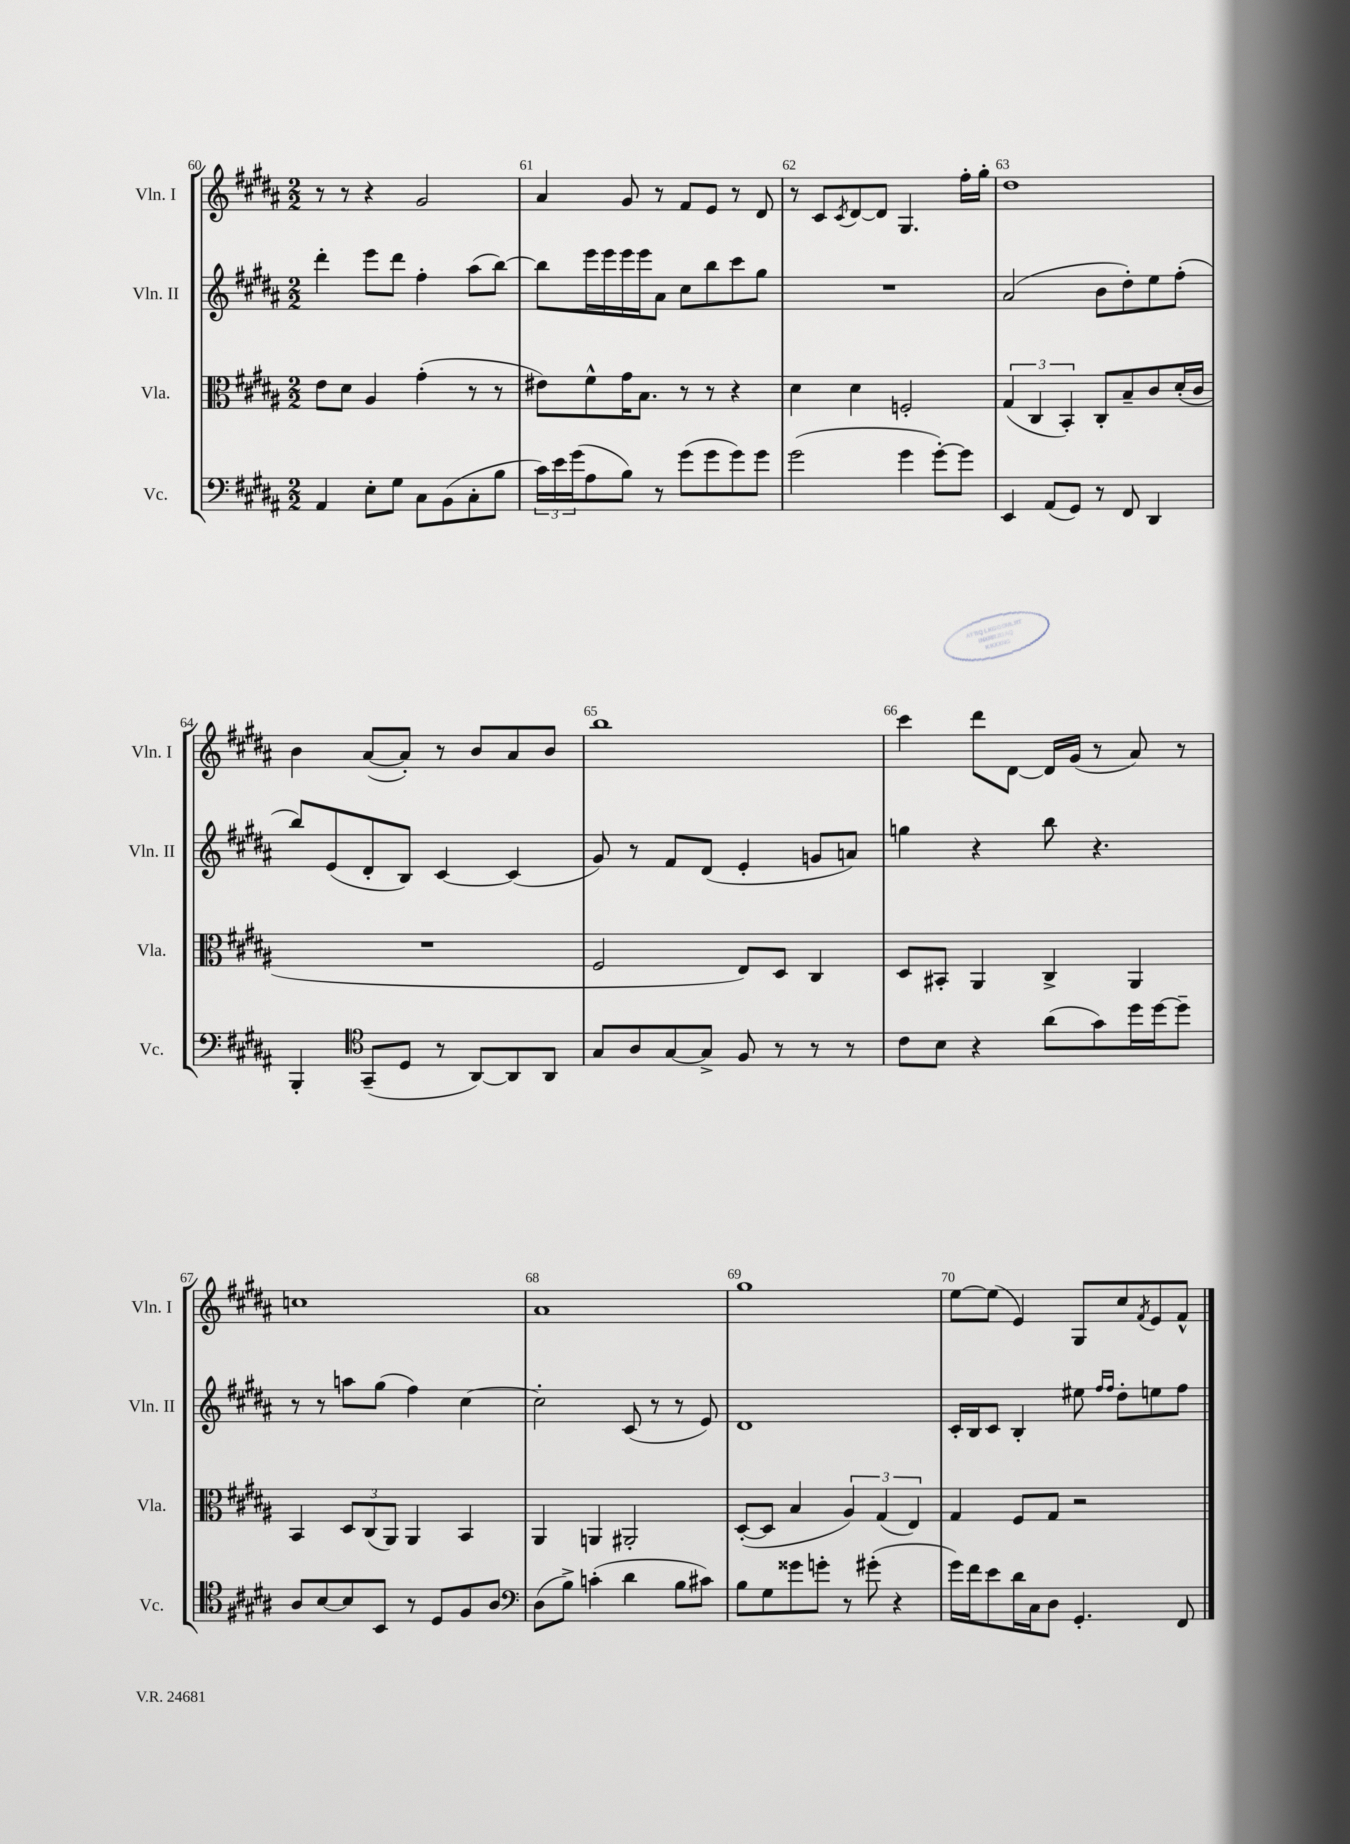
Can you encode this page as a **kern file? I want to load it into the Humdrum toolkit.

**kern	**kern	**kern	**kern
*staff4	*staff3	*staff2	*staff1
*clefF4	*clefC3	*clefG2	*clefG2
*k[f#c#g#d#a#]	*k[f#c#g#d#a#]	*k[f#c#g#d#a#]	*k[f#c#g#d#a#]
*M2/2	*M2/2	*M2/2	*M2/2
4AA#	8e	4ddd#'	8r
.	8d#	.	8r
8E'	4A#	8eee	4r
8G#	.	8ddd#	.
8C#	(4g#'	4ff#'	2g#
(8BB	.	.	.
8C#'	8r	(8aa#	.
8B	8r	[8bb)	.
=	=	=	=
24c#)	8e#)	8bb]	4a#
24e	.	.	.
(24g#	.	.	.
8A#	8f#^^	16eee	.
.	.	16eee	.
8B)	16g#	16eee	8g#
.	8.B	16eee	.
8r	.	8a#	8r
(8g#	8r	8cc#	8f#
8g#	8r	8bb	8e
8g#)	4r	8ccc#	8r
8g#	.	8gg#	8d#
=	=	=	=
(2g#	4d#	1r	8r
.	.	.	8c#
.	.	.	8qc#
.	4d#	.	[8d#
.	.	.	8d#]
4g#	2F'	.	4.G#
[8g#')	.	.	.
8g#]	.	.	16ff#'
.	.	.	16gg#'
=	=	=	=
4EE	(6G#	(2a#	1dd#
.	6C#	.	.
(8AA#	.	.	.
.	6BB')	.	.
8GG#)	.	.	.
8r	8C#'	8b	.
8FF#	8B~	8dd#')	.
4DD#	8c#	8ee	.
.	(16d#'	(8ff#'	.
.	16c#	.	.
=	=	=	=
4BBB'	1r	8bb)	4b
.	.	(8e	.
*clefC4	*	*	*
(8GG#~	.	8d#'	([8a#
8D#	.	8B)	8a#'])
8r	.	[4c#	8r
[8AA#)	.	.	8b
8AA#]	.	(4c#]	8a#
8AA#	.	.	8b
=	=	=	=
8G#	2F#	8g#)	1bb
8A#	.	8r	.
[8G#	.	8f#	.
8G#^]	.	(8d#	.
8F#	8E)	4e'	.
8r	8D#	.	.
8r	4C#	8g	.
8r	.	8a)	.
=	=	=	=
8c#	8D#	4gg	4ccc#
8B	8BB#'	.	.
4r	4AA#	4r	8ddd#
.	.	.	[8d#
(8a#	4C#^	8bb	16d#]
.	.	.	(16g#
8g#)	.	4.r	8r
16dd#	4AA#	.	8a#)
[16dd#	.	.	.
8dd#~]	.	.	8r
=	=	=	=
8A#	4BB	8r	1cc
[8B	.	8r	.
8B]	12D#	8aa	.
.	(12C#	.	.
8BB	.	(8gg#	.
.	12AA#)	.	.
8r	4AA#	4ff#)	.
8D#	.	.	.
8F#	4BB	[4cc#	.
8A#	.	.	.
=	=	=	=
*clefF4	*	*	*
(8D#	4AA#	2cc#']	1a#
8B^)	.	.	.
(4c'	4AA	.	.
4d#	2AA#'	(8c#	.
.	.	8r	.
8B	.	8r	.
8c#)	.	8e)	.
=	=	=	=
8B	([8D#'	1d#	1gg#
8G#	8D#]	.	.
8g##	4B	.	.
8g'	.	.	.
8r	6A#)	.	.
(8g#'	.	.	.
.	(6G#	.	.
4r	.	.	.
.	6E)	.	.
=	=	=	=
16g#)	4G#	16c#'	[8ee
16f#	.	16B	.
8e	.	8c#	(8ee]
16d#	8F#	4B'	4e)
16C#	.	.	.
8D#	8G#	.	.
4.GG#'	2r	8ee#	8G#
.	.	16qqff#	.
.	.	16qqff#	.
.	.	8dd#'	8cc#
.	.	.	8qf#
.	.	8ee	8e
8FF#	.	8ff#	8f#^^
==	==	==	==
*-	*-	*-	*-
